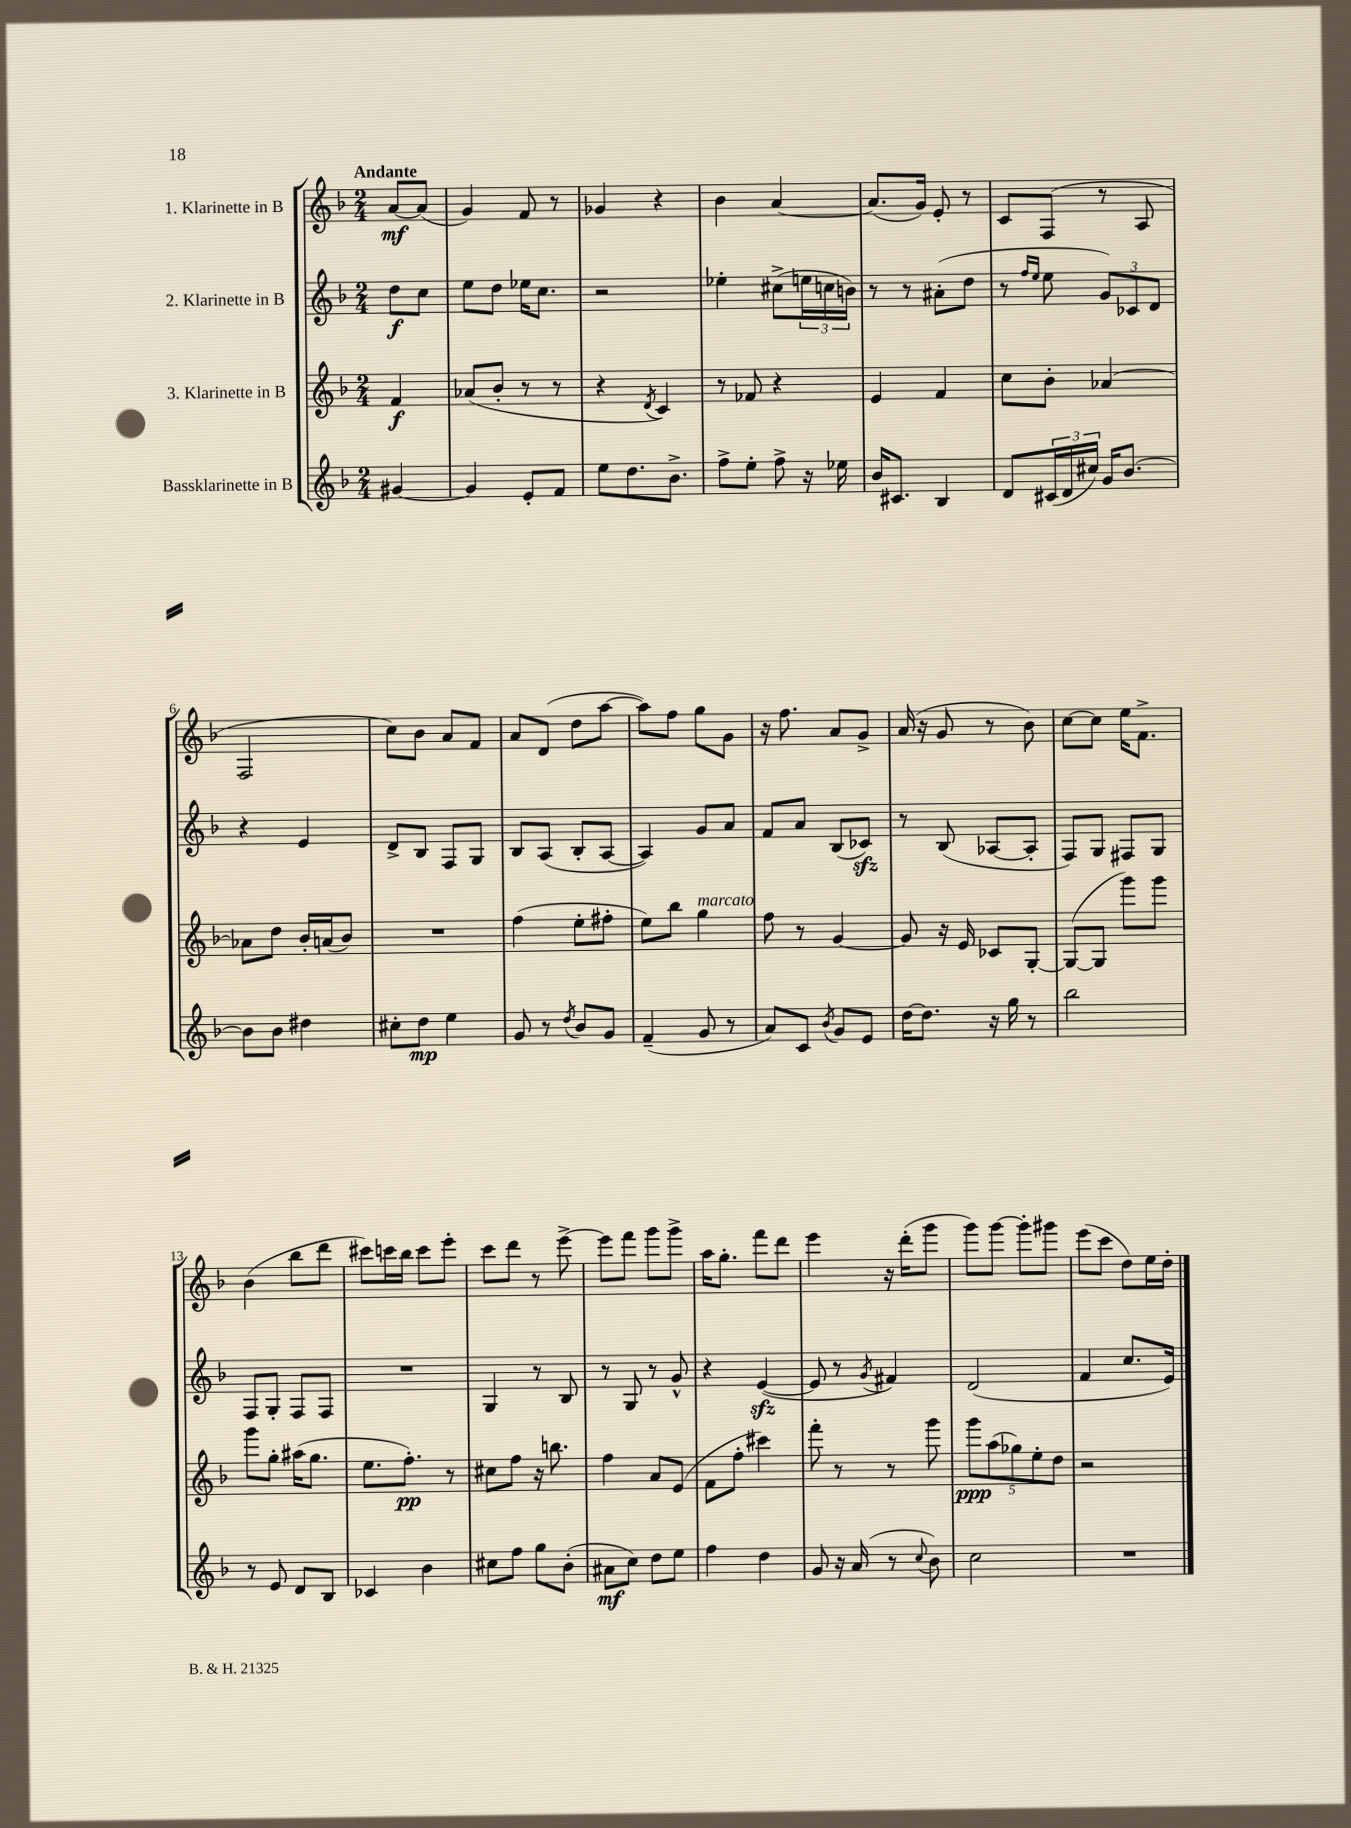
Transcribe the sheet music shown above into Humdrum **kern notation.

**kern	**kern	**kern	**kern
*staff4	*staff3	*staff2	*staff1
*clefG2	*clefG2	*clefG2	*clefG2
*k[b-]	*k[b-]	*k[b-]	*k[b-]
*M2/4	*M2/4	*M2/4	*M2/4
[4g#	4f	8dd	[8a
.	.	8cc	(8a]
=	=	=	=
4g#]	(8a-	8ee	4g)
.	8b-'	8dd	.
8e'	8r	16ee-	8f
.	.	8.cc	.
8f	8r	.	8r
=	=	=	=
8ee	4r	2r	4g-
8.dd	.	.	.
.	8qd	.	.
.	4c)	.	4r
8.b-^	.	.	.
=	=	=	=
8ff^	8r	4ee-'	4b-
8ee'	8f-	.	.
8ff^	4r	(8cc#^	[4a
16r	.	24ee	.
.	.	24cc	.
16ee-	.	.	.
.	.	24b)	.
=	=	=	=
16b-	4e	8r	(8.a]
8.c#	.	.	.
.	.	8r	.
.	.	.	16g)
4B-	4f	(8a#'	8e'
.	.	8dd	8r
=	=	=	=
8d	8cc	8r	8c
.	.	16qqff	.
.	.	16qqee	.
(24c#	8b-'	8ee	(8F
24d	.	.	.
24cc#)	.	.	.
16g	[4a-	12g)	8r
[8.b-	.	.	.
.	.	12c-	.
.	.	.	8A
.	.	12d	.
=	=	=	=
8b-]	8a-]	4r	2F
8b-	8dd	.	.
4dd#	16b-'	4e	.
.	(16a	.	.
.	8b-)	.	.
=	=	=	=
8cc#'	2r	8d^	8cc)
8dd	.	8B-	8b-
4ee	.	8F	8a
.	.	8G	8f
=	=	=	=
8g	(4ff	8B-	8a
8r	.	(8A	(8d
8qdd	.	.	.
8b-	8ee'	8B-'	8dd
8g	8ff#'	[8A	[8aa
=	=	=	=
(4f~	8ee)	4A])	8aa])
.	8bb-	.	8ff
8g	4gg	8g	8gg
8r	.	8a	8g
=	=	=	=
8a)	8ff	8f	16r
.	.	.	8.ff
8c	8r	8a	.
8qb-	.	.	.
8g	[4g	(8B-	8a
8e	.	8c-)	8g^
=	=	=	=
[16dd	8g]	8r	(16a
8.dd]	.	.	16r
.	16r	(8B-	8g
.	16e	.	.
16r	8c-	[8A-	8r
16gg	.	.	.
8r	[8G'	8A-']	8b-)
=	=	=	=
2bb-	(8G_	8F)	[8cc
.	8G]	8G	8cc]
.	8ggg)	8F#	16ee
.	.	.	8.f^
.	8ggg	8G	.
=	=	=	=
8r	8ggg	8F	(4b-
8e	8gg'	8G'	.
8d	(16aa#	8F	8bb-
.	8.gg	.	.
8B-	.	8F	8ddd
=	=	=	=
4c-	8.ee	2r	8ccc#)
.	.	.	16ccc
.	8.ff')	.	16bb-
4b-	.	.	8ccc
.	8r	.	8eee'
=	=	=	=
8cc#	8cc#	4G	8ccc
8ff	8ff	.	8ddd
8gg	16r	8r	8r
.	8.bb	.	.
(8b-'	.	8B-	[8eee^
=	=	=	=
8a#	4ff	8r	8eee]
8cc)	.	8G	8fff
8dd	8a	8r	8ggg
8ee	(8e	8g^^	8ggg^
=	=	=	=
4ff	8f	4r	16aa
.	.	.	8.gg'
.	8ff'	.	.
4dd	4ccc#)	([4e	8fff
.	.	.	8ddd
=	=	=	=
8g	8fff'	8e]	4eee
16r	8r	8r	.
(16a	.	.	.
.	.	8qg	.
8r	8r	4f#)	16r
.	.	.	(16ddd'
8qqcc	.	.	.
8b-)	8ggg	.	8ggg
=	=	=	=
2cc	10ggg	(2d	8ggg)
.	(10aa	.	.
.	.	.	[8ggg
.	10gg-)	.	.
.	.	.	8ggg']
.	10ee'	.	.
.	.	.	8ggg#
.	10dd	.	.
=	=	=	=
2r	2r	4f	(8eee
.	.	.	8ccc
.	.	8.cc	8dd)
.	.	.	16ee
.	.	16e)	16dd'
==	==	==	==
*-	*-	*-	*-
